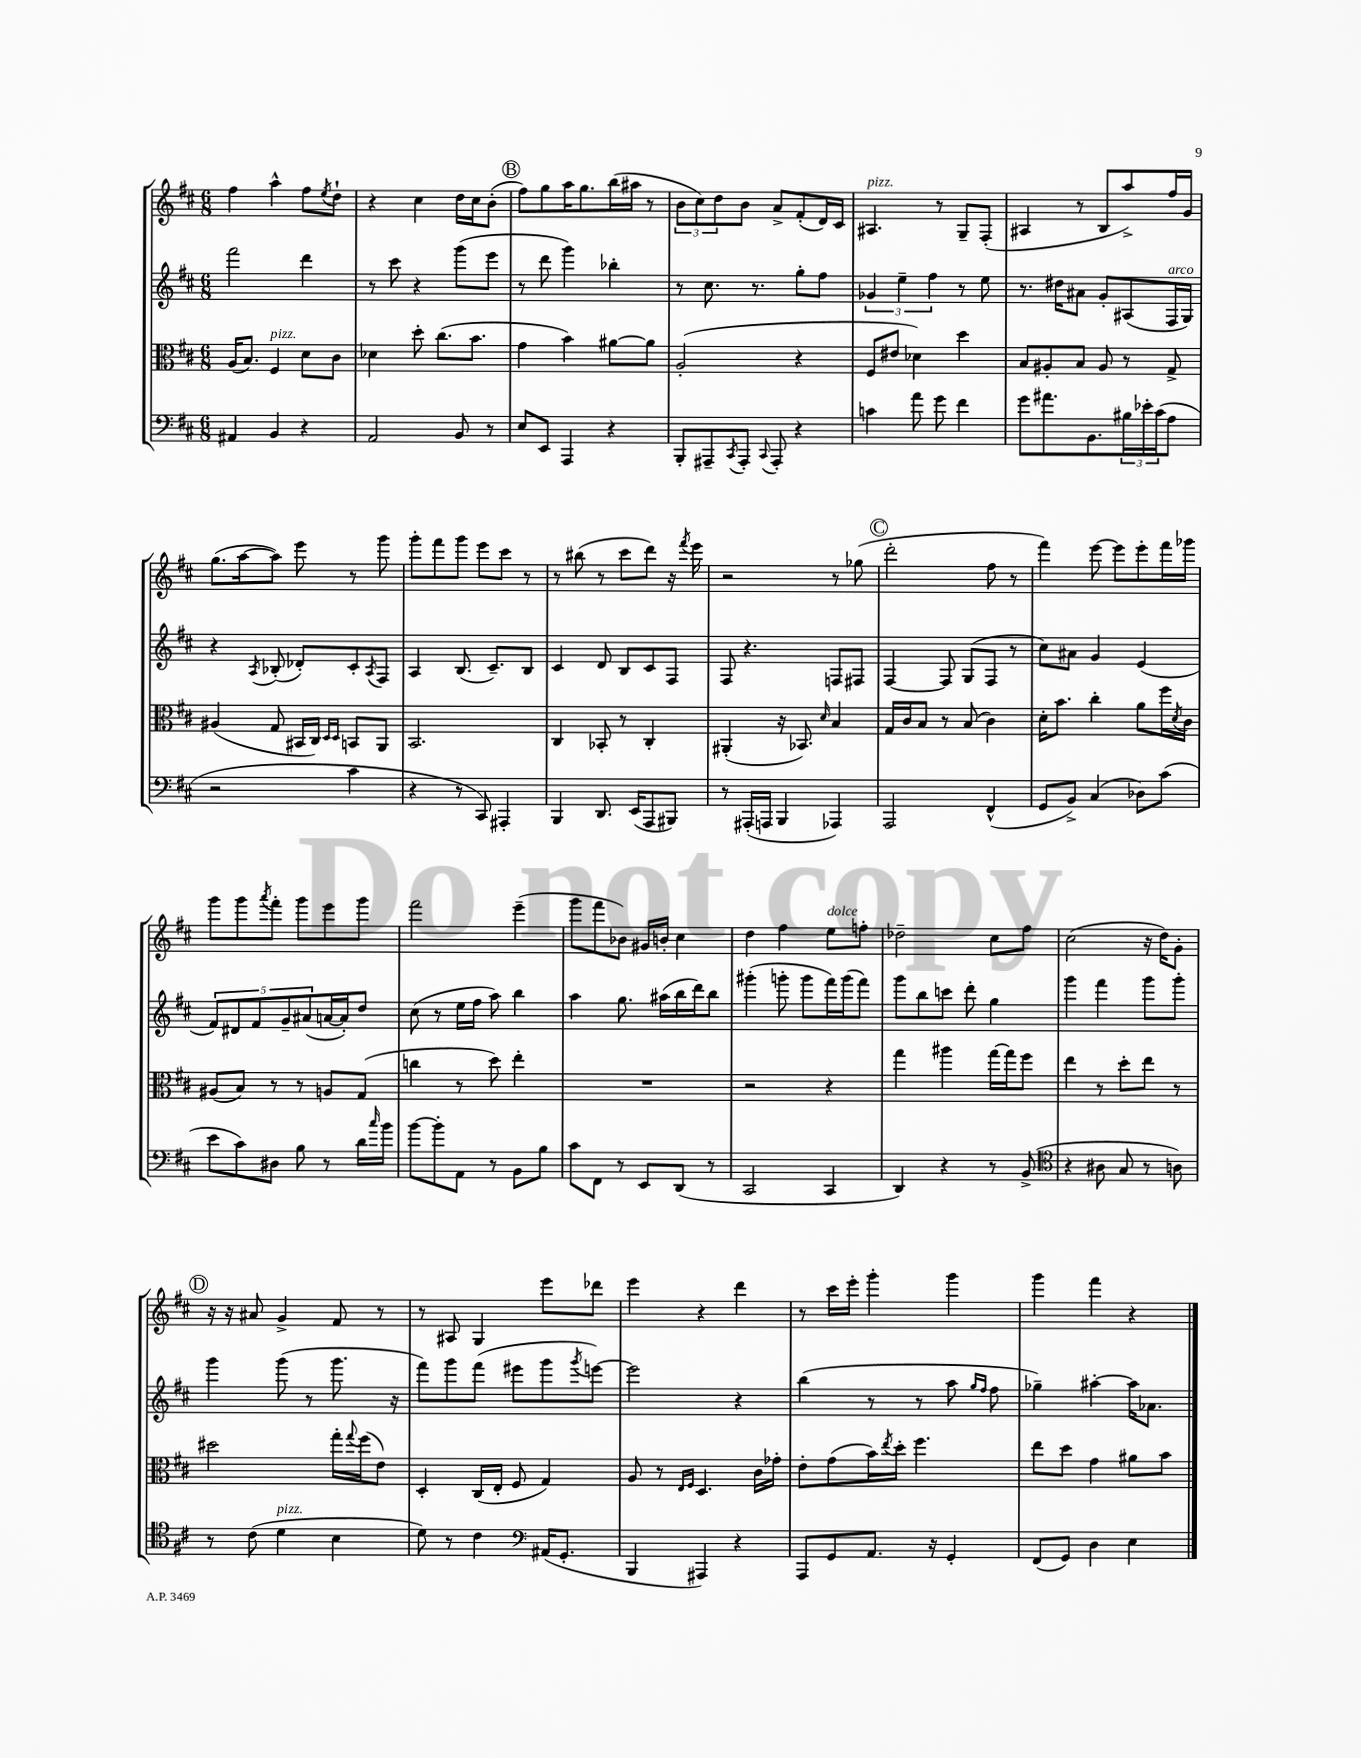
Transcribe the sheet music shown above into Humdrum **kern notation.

**kern	**kern	**kern	**kern
*staff4	*staff3	*staff2	*staff1
*clefF4	*clefC3	*clefG2	*clefG2
*k[f#c#]	*k[f#c#]	*k[f#c#]	*k[f#c#]
*M6/8	*M6/8	*M6/8	*M6/8
4AA#	(16A	2fff#	4ff#
.	8.B)	.	.
4BB	4F#	.	4aa^^
4r	8d	4ddd	8ff#
.	.	.	8qee
.	8c#	.	8dd`
=	=	=	=
2AA	4d-	8r	4r
.	.	8ccc#	.
.	8dd'	4r	4cc#
.	(8.cc#	.	.
8BB	.	(8ggg	16dd
.	8.b	.	16cc#
8r	.	8eee	(8b'
=	=	=	=
8E	4g	8r	8ff#)
8EE	.	8ddd	8gg
4AAA	4b)	4ggg)	16aa
.	.	.	8.gg
4r	[8a#	4bb-'	(16bb
.	.	.	16aa#
.	8a#]	.	8r
=	=	=	=
8BBB'	(2A'	8r	12b
.	.	.	12cc#)
8AAA#~	.	8.cc#	.
.	.	.	12dd
8qCC#	.	.	.
8AAA#'	.	.	8b
.	.	8.r	.
8qqCC#	.	.	.
8AAA#'	.	.	8a^
4r	4r	8gg'	(8f#'
.	.	8ff#	16d)
.	.	.	16c#
=	=	=	=
4c	8F#	6g-	4.A#
.	8e#	.	.
.	.	6ee~	.
8a	4d-)	.	.
.	.	6ff#	.
8g	.	.	8r
4f#	4dd	8r	8G~
.	.	8ee	(8F#'
=	=	=	=
8g	8B	8.r	4A#
8.a#	8A#'	.	.
.	.	16dd#	.
.	8B	8a#	8r
8.BB	.	.	.
.	8A#	8g'	8B
24B#	8r	(8A#	8aa^)
24e-'	.	.	.
(24c#	.	.	.
8A	8G^	16F#	16ff#
.	.	16G)	16g
=	=	=	=
2r	(4A#	4r	(8.gg
.	.	.	[16aa
.	.	8qA	.
.	8G	(8B-'	8aa])
.	16BB#	8d-')	8eee
.	16C#)	.	.
.	16qqD	.	.
.	16qqD	.	.
4c#	8BB	8c#'	8r
.	.	8qA	.
.	8AA	8F#	8ggg
=	=	=	=
4r	2.BB	4A	8ggg'
.	.	.	8fff#
8r	.	(8.B	8ggg
8CC#)	.	.	8eee
.	.	8.c#~)	.
4AAA#'	.	.	8ccc#
.	.	8B	8r
=	=	=	=
4BBB	4C#	4c#	8r
.	.	.	(8bb#
8.DD	8BB-'	8d	8r
.	8r	8B	8ccc#
(16EE	.	.	.
8AAA	4C#'	8c#	8ddd)
8BBB#)	.	8F#	16r
.	.	.	8qfff#
.	.	.	16eee
=	=	=	=
8r	(4AA#'	8F#	2r
(16AAA#'	.	4.r	.
16AAA	.	.	.
4BBB	16r	.	.
.	8.BB-)	.	.
.	16qqd	.	.
4AAA-)	4B	8F	8r
.	.	8F#	(8gg-
=	=	=	=
2AAA	16G	[4F#	2ddd'
.	16c#	.	.
.	8B	.	.
.	8r	8F#]	.
.	(8B	(8G	.
(4FF#^^	4c#)	8F#	8ff#
.	.	8r	8r
=	=	=	=
8GG	16d'	8cc#)	4fff#)
.	8.b	.	.
8BB^)	.	8a#	.
(4C#	4cc#'	4g	[8eee
.	.	.	8eee]
8D-)	8a	(4e	8eee'
(8c#	16ff#	.	16fff#
.	8qd	.	.
.	16c#	.	16ggg-
=	=	=	=
8e	(8A#	10f#)	8ggg
.	.	10d#	.
8c#)	8B)	.	8ggg
.	.	10f#	.
.	.	.	8qaaa
8D#	8r	.	8fff#'
.	.	10g~	.
8B	8r	.	8ggg
.	.	(10a#	.
8r	8A	[16a	8eee
.	.	16a'])	.
16d	(8G	8dd	8ggg
16qqcc#	.	.	.
16b	.	.	.
=	=	=	=
[8b	4cc	(8cc#	2fff#
8b']	.	8r	.
8AA	8r	16ee	.
.	.	16ff#	.
8r	8dd)	8aa)	.
8BB	4ee'	4bb	(4eee~
8B	.	.	.
=	=	=	=
8c#	2.r	4aa	8ggg
8FF#	.	.	8fff#
8r	.	8.gg	8b-)
8EE	.	.	16g#
.	.	(16aa#	16b'
(8DD	.	16bb	4cc#
.	.	16ddd)	.
8r	.	8bb	.
=	=	=	=
2CC#	2r	(4ggg#'	4dd
.	.	8ggg'	4ff#
.	.	8ggg	.
4CC#	4r	16fff#)	8ee
.	.	(16ggg	.
.	.	8fff#)	8ff'
=	=	=	=
4DD)	4gg	8ggg	2dd-~
.	.	8bb	.
4r	4aa#	8ccc	.
.	.	8ddd'	.
8r	[16gg	4gg	8cc#
.	16gg]	.	.
(8BB^	8ff#	.	8ff#
=	=	=	=
*clefC4	*	*	*
4r	4ee	4ggg	(2cc#
8A#	8r	4fff#	.
8G	8dd'	.	.
8r	8ee	8ggg	16r
.	.	.	16dd)
8A)	8r	8ggg'	8g'
=	=	=	=
8r	2dd#	4ggg	16r
.	.	.	16r
(8c#	.	.	8a#
4d	.	(8ggg	4g^
.	.	8r	.
4B	16gg'	8.ggg	8f#
.	8qqgg	.	.
.	(16ff#	.	.
.	8e)	.	8r
.	.	16r	.
=	=	=	=
8d)	4D'	8fff#)	8r
8r	.	8ggg	8A#
4c#	(16C#	(8fff#	4G
.	16E'	.	.
.	8F#	8eee#	.
*clefF4	*	*	*
(16AA#	4G)	8ggg	8eee
8.GG'	.	.	.
.	.	8qggg	.
.	.	[8eee)	8ddd-
=	=	=	=
4BBB	8A	2eee]	4eee
.	8r	.	.
.	16qqE	.	.
.	16qqF#	.	.
4AAA#)	4.D	.	4r
4r	.	4r	4ddd
.	16c#	.	.
.	16g-'	.	.
=	=	=	=
8AAA	8e'	(4bb	8r
8GG	(8g	.	16ccc#
.	.	.	16eee'
8.AA	16b)	8r	4ggg'
.	8qee	.	.
.	16dd'	.	.
.	4.ff#	8r	.
16r	.	.	.
4GG'	.	8aa	4ggg
.	.	16qqgg	.
.	.	16qqff#	.
.	.	8ff#	.
=	=	=	=
(8FF#	8ee	4gg-~)	4ggg
8GG)	8dd	.	.
4D	4g	[4aa#'	4fff#
4E	8a#	16aa#]	4r
.	.	8.a-	.
.	8b	.	.
==	==	==	==
*-	*-	*-	*-
